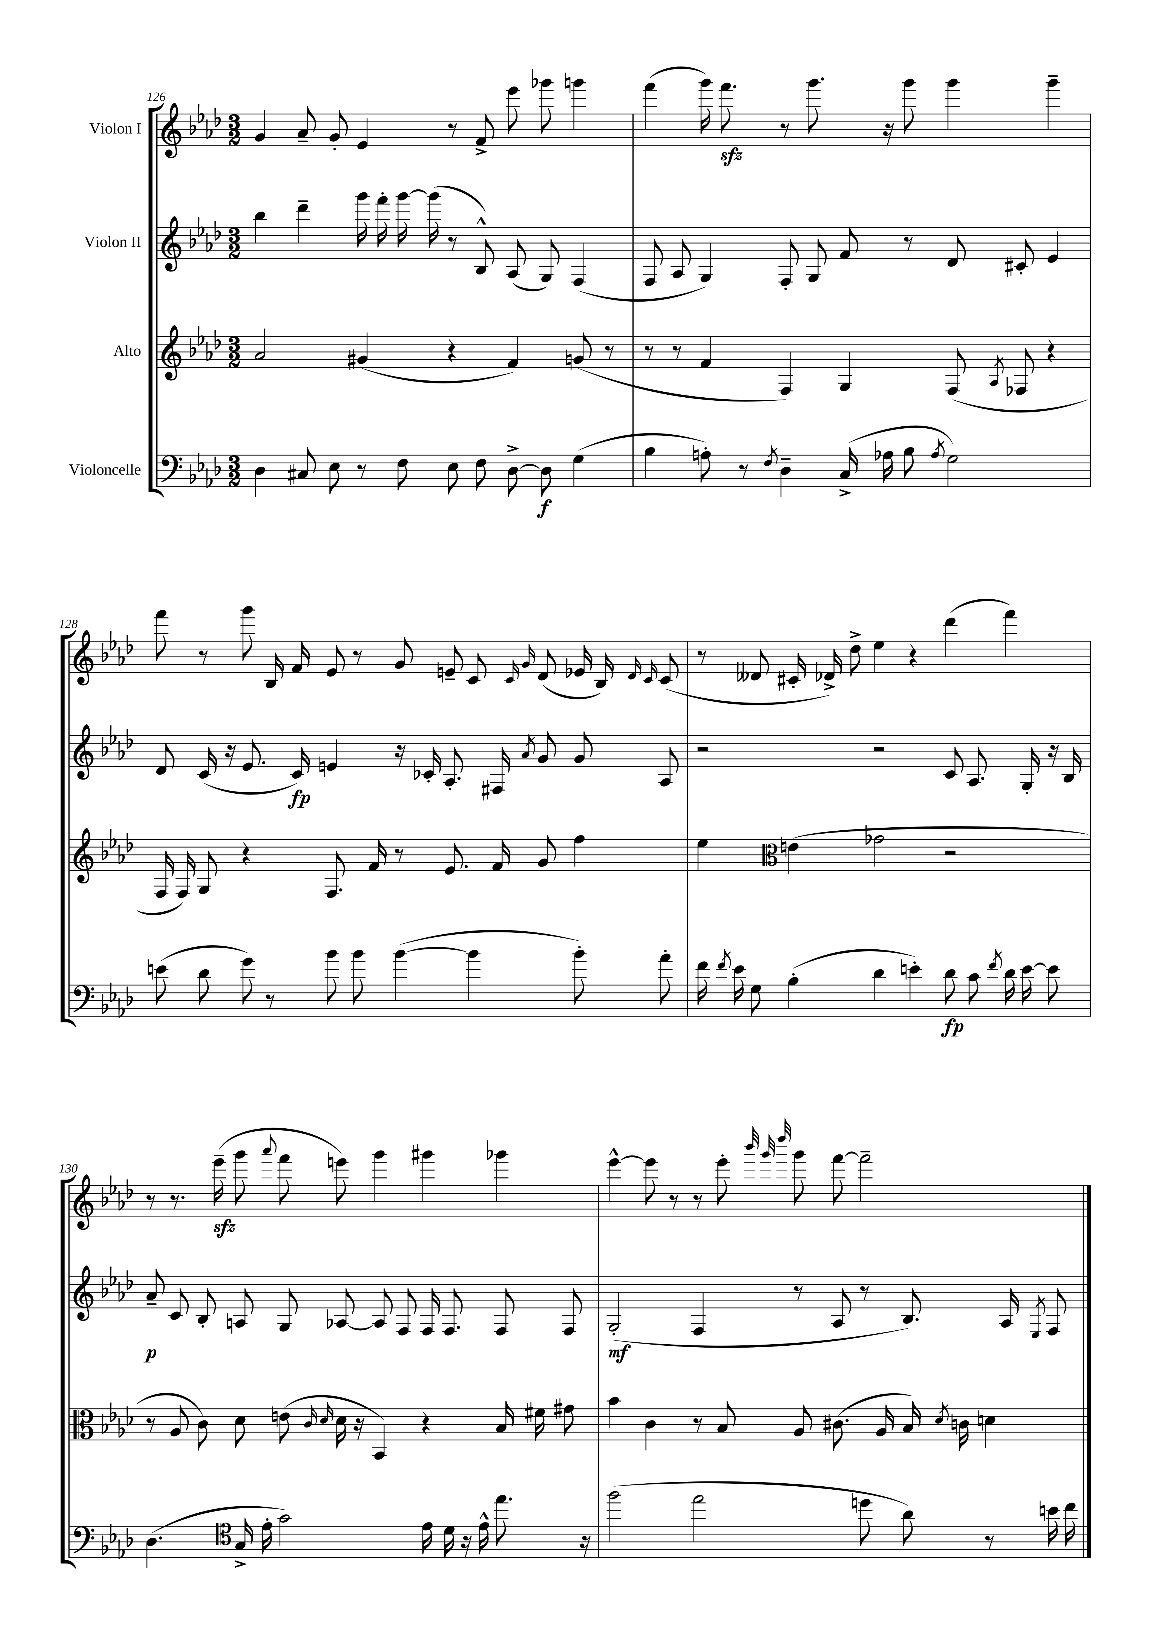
<<
\new StaffGroup <<
\new Staff = "s0" \with { instrumentName = "Violon I" } {
    \clef treble \key aes \major \numericTimeSignature \time 3/2
    \autoBeamOff g'4 aes'8-- g'8-. ees'4 r8 f'8-> ees'''8 ges'''8 g'''4 |
    f'''4( g'''16) f'''8.\sfz r8 g'''8. r16 g'''8 g'''4 g'''4-- |
    f'''8 r8 g'''8 bes16 f'16 ees'8 r8 g'8 e'8-- c'8 \grace { c'16 g'16 } des'8( ees'16 bes16) \grace { des'16 c'16 } c'8( |
    r8 deses'8 cis'16-. des'16->) des''8-> ees''4 r4 des'''4( f'''4) |
    r8 r8. ees'''16--\sfz( g'''8 \appoggiatura { aes'''8 } f'''8 e'''8) g'''4 gis'''4 ges'''4 |
    ees'''4~-^ ees'''8 r8 r8 ees'''8-. \grace { bes'''32 g'''32 des''''32 } g'''8 f'''8~ f'''2-- \bar "|." |
}
\new Staff = "s1" \with { instrumentName = "Violon II" } {
    \clef treble \key aes \major \numericTimeSignature \time 3/2
    \autoBeamOff bes''4 des'''4-- g'''16 f'''16-. g'''16~ g'''16( r8 bes8-^) aes8( g8) f4( |
    f8 aes8 g4) f8-. g8 f'8 r8 des'8 cis'8-. ees'4 |
    des'8 c'16( r16 ees'8. c'16\fp) e'4 r16 ces'16-. aes8.-. fis16 \acciaccatura { aes'8 } g'8 g'8 aes8 |
    r2 r2 c'8 aes8. g16-. r16 bes16 |
    aes'8--\p c'8 bes8-. a8 g8 aes8~ aes8 f8 f16 f8. f8 f8 |
    g2-.\mf( f4 r8 aes8 r8 bes8.) aes16 \acciaccatura { ees8 } f8 \bar "|." |
}
\new Staff = "s2" \with { instrumentName = "Alto" } {
    \clef treble \key aes \major \numericTimeSignature \time 3/2
    \autoBeamOff aes'2 gis'4( r4 f'4) g'8( r8 |
    r8 r8 f'4 f4) g4 f8( \acciaccatura { aes8 } fes8 r4 |
    f16 f16) g8 r4 f8. f'16 r8 ees'8. f'16 g'8 f''4 |
    ees''4 \clef alto e'4( ges'2 r2 |
    r8 aes8 c'8) des'8 e'8( \grace { c'16 des'16 } des'16 r16 bes,4) r4 bes16 fis'16 gis'8 |
    bes'4 c'4 r8 bes8 aes8 cis'8.( aes16 bes16) \acciaccatura { des'8 } c'16 d'4 \bar "|." |
}
\new Staff = "s3" \with { instrumentName = "Violoncelle" } {
    \clef bass \key aes \major \numericTimeSignature \time 3/2
    \autoBeamOff des4 cis8 ees8 r8 f8 ees8 f8 des8~-> des8\f g4( |
    bes4 a8-.) r8 \acciaccatura { f8 } des4-- c16->( aes16 bes8 \acciaccatura { aes8 } g2) |
    e'8( des'8 g'8) r8 bes'8 bes'8 bes'4~( bes'4 bes'8-.) aes'8-. |
    f'16 \acciaccatura { f'8 } ees'16 g8 bes4-.( des'4 e'4-.) des'8\fp c'8 \acciaccatura { f'8 } des'16 e'16~ e'8 |
    des4.( \clef tenor g16-> ees'16-. g'2) ees'16 des'16 r16 ees'16-^ ees''8. r16 |
    f''2( ees''2 d''8 aes'8) r8 b'16 c''16 \bar "|." |
}
>>
>>
\layout { \context { \Score currentBarNumber = #126 } }
